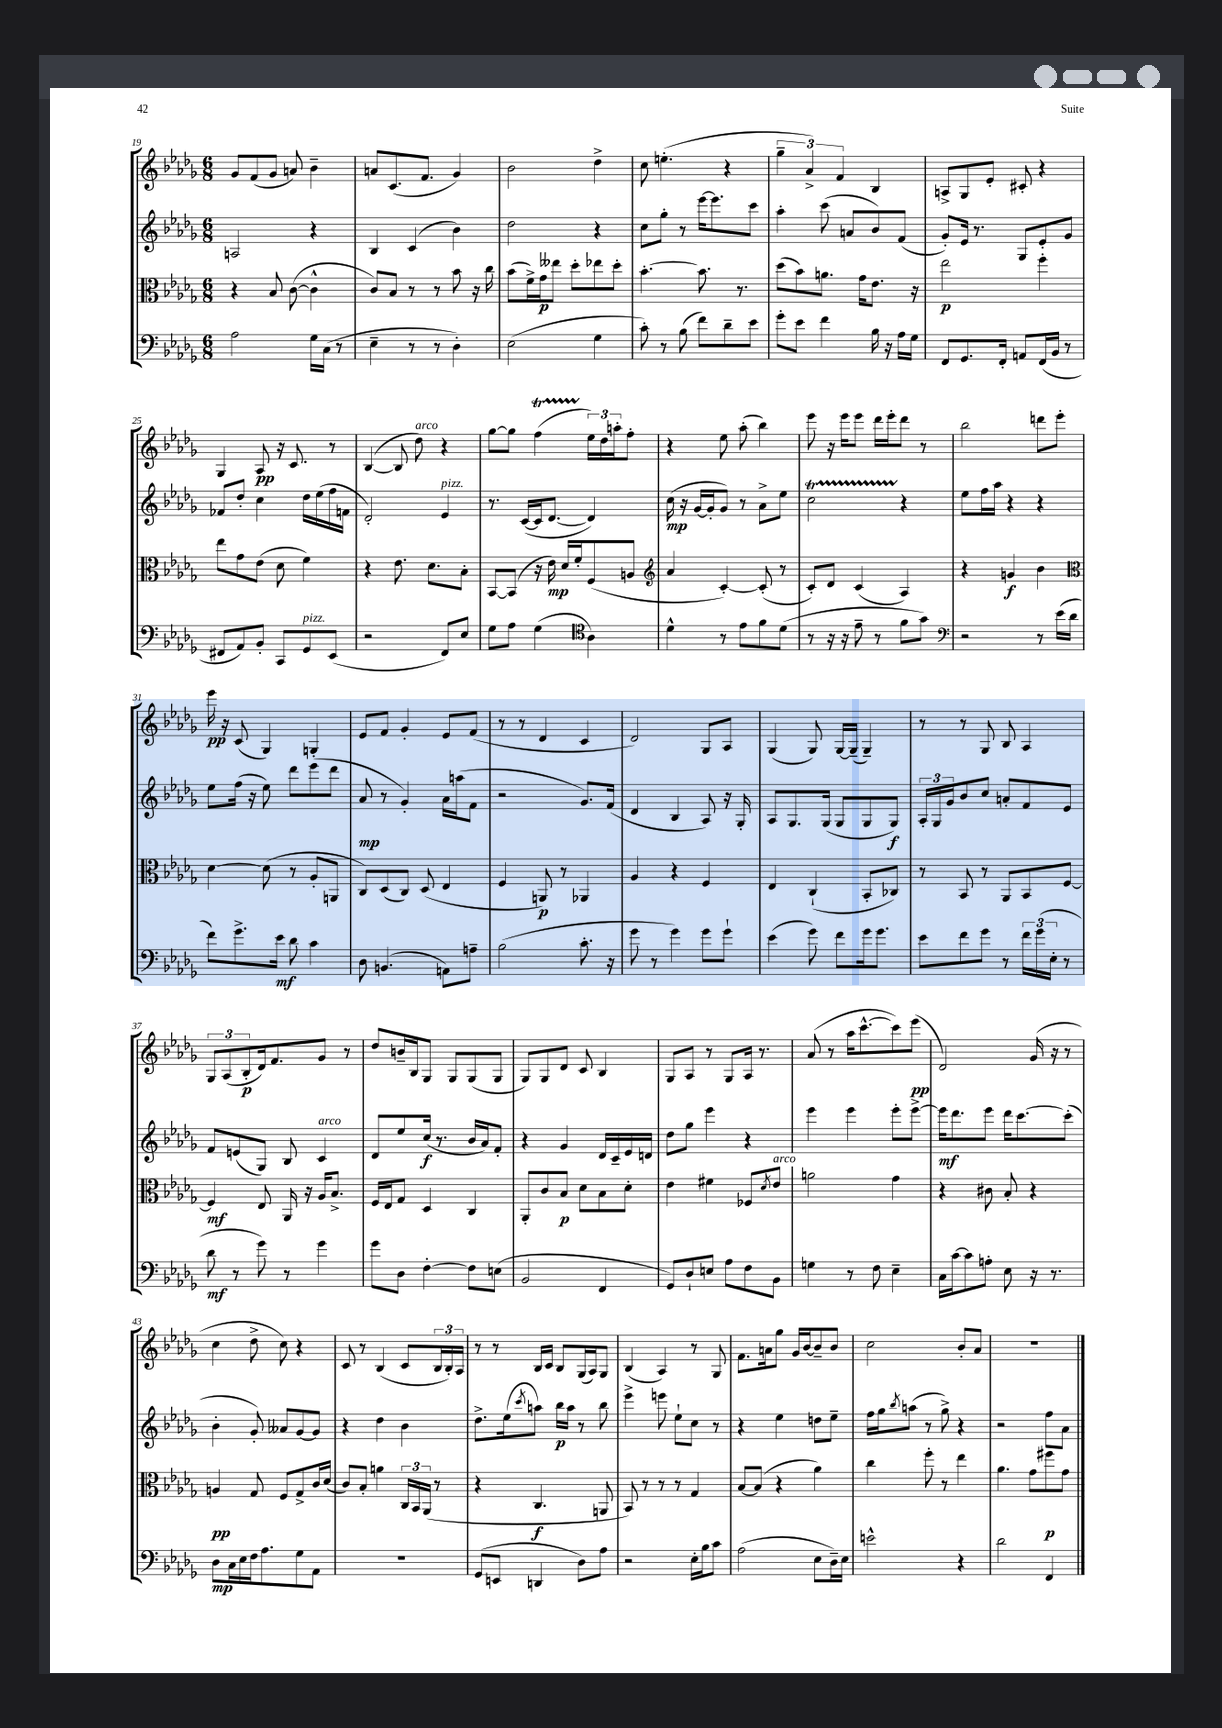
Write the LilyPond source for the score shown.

<<
\new StaffGroup <<
\new Staff = "s0" {
    \clef treble \key des \major \numericTimeSignature \time 6/8
    ges'8 f'8( ges'8 a'8) bes'4-- |
    a'8 c'8.( f'8. ges'4) |
    bes'2 des''4-> |
    c''8 e''4.-.( r4 |
    \tuplet 3/2 { ges''4-- aes'4->) f'4 } bes4 |
    a8-> ges8 ees'8-. cis'8-. r4 |
    ges4 aes8\pp r16 c'8. r8 |
    bes4~( bes8 des''8^\markup { \italic "arco" }) r4 |
    ges''8~ ges''8 f''4\startTrillSpan( \tuplet 3/2 { ees''16\stopTrillSpan) des''16 a''16-. } f''8-. |
    r4 ees''8 aes''8-.( bes''4) |
    ees'''8 r16 ees'''16 ees'''8 des'''16 ees'''16-. des'''8 r8 |
    bes''2 d'''8 ees'''8-. |
    ees'''16\pp r16 c'8( ges4) g4-. |
    ees'8 f'8 ges'4-. ees'8 f'8( |
    r8 r8 des'4 c'4 |
    des'2) ges8 aes8 |
    ges4( ges8) ges16~ ges16--( ges4--) |
    r8 r8 ges8 bes8 aes4 |
    \tuplet 3/2 { ges8 aes8( bes8-.\p } des'16) f'8. ges'8 r8 |
    des''8 b'16-- bes16 ges8 ges8 ges8( ges8 |
    ges8) ges8 des'8 c'8 bes4 |
    ges8 aes8 r8 ges8 aes16 r8. |
    aes'8( r8 aes''16 c'''8.~-^ c'''8) ees'''8\pp( |
    des'2) ges'16( r16 r8 |
    c''4 des''8-> c''8) r4 |
    c'8 r8 bes4( c'8 \tuplet 3/2 { bes16 bes16-.) aes16 } |
    r8 r8 bes16 c'16 bes8 ges16( aes16) ges8 |
    bes4( aes4) r8 ges8 |
    f'8. a'16 ges''8 ges'16 bes'16~ bes'8-- bes'8 |
    c''2 bes'8-. aes'8 |
    R2. \bar "|." |
}
\new Staff = "s1" {
    \clef treble \key des \major \numericTimeSignature \time 6/8
    a2 r4 |
    bes4 c'4( bes'4) |
    des''2 r4 |
    c''8 ges''8-. r8 ees'''16~ ees'''8. c'''8 |
    aes''4-. c'''8( a'8 bes'8) f'8( |
    ges'8-.) ees'16 r8. ges8 ees'8-. ges'8 |
    fes'8 des''8-. c''4 des''16 ees''16( f''16 f'16 |
    des'2-.) ees'4^\markup { \italic "pizz." } |
    r8. c'16~( c'16 des'8.~ des'4) |
    c''16\mp( r16 ges'16~ ges'16-. ges'8) r8 aes'8-> ees''8 |
    c''2\startTrillSpan r4\stopTrillSpan |
    ees''8 f''16 aes''16 r4 r4 |
    ees''8 f''16( r16 ees''8) des'''8 ees'''8( des'''8 |
    aes'8\mp r8 ges'4-.) aes'16 a''16( f'8 |
    r2 ges'8.) f'16( |
    des'4 bes4 aes8) r16 ges16-. |
    aes8 ges8. ges16( ges8 ges8 ges8\f) |
    \tuplet 3/2 { aes16-. ges16 ges'16 } bes'8 c''8 a'8-. f'8 ees'8 |
    f'8 e'8( ges8) bes8 c'4^\markup { \italic "arco" } |
    des'8 ees''8 c''16\f( r8. bes'16 aes'16) f'8-. |
    r4 ges'4 des'16 c'16-- ees'16 d'16 |
    des''8 ges''8 ees'''4 r4 |
    ees'''4 ees'''4 ees'''8-. ees'''8~-> |
    ees'''16\mf des'''8. ees'''8 des'''16 c'''8.~ c'''8-.( |
    bes'4-. ges'8-.) aeses'8 ges'8~ ges'8 |
    r4 des''4 bes'4 |
    des''8.-> ees''16( \acciaccatura { c'''8 } a''8) bes''16\p a''16 r8 bes''8 |
    ees'''4-> e'''8 ees''8-! c''8 r8 |
    r4 ees''4 d''8 ees''8-- |
    f''16 ges''16 \acciaccatura { bes''8 } a''8( r8 ges''8->) r4 |
    r2 f''8 aes'8 \bar "|." |
}
\new Staff = "s2" {
    \clef alto \key des \major \numericTimeSignature \time 6/8
    r4 bes8 c'8~( c'4-^ |
    c'8) bes8 r8 r8 bes'8 r16 c''16 |
    bes'8( f'16->) ges'16\p eeses''8 des''8-. ees''8 des''8-. |
    bes'4.~-. bes'8. r8. |
    des''8( bes'8) a'8. ges'16 ees'8. r16 |
    ees''2\p f''4-. |
    ees''8 ges'8 ees'8( des'8 f'4) |
    r4 ees'8. des'8. bes8-. |
    bes,8~ bes,8( r16 ees'16\mp) des'16 f'16-. f8( a8 |
    \clef treble aes'4 c'4~-.) c'8-.( r8 |
    c'8-.) des'8 c'4( aes4) |
    r4 g'4\f bes'4 |
    \clef alto des'4~ des'8( r8 aes8-. a,8 |
    c8) des8( c8) des8( ees4 |
    f4 a,8\p) r8 aes,4 |
    aes4 r4 f4 |
    ees4 c4-!( bes,8-. ces8) |
    r8 bes,8 r8 aes,8 bes,8 f8~ |
    f4\mf ees8 aes,16 r16 aes16 bes8.-> |
    f16 ees16 ges8 des4 c4 |
    aes,8-. c'8 bes8\p des'8 bes8 des'8-. |
    ees'4 fis'4 fes8 \acciaccatura { des'8 } ees'8^\markup { \italic "arco" } |
    a'2 ges'4 |
    r4 cis'8 bes8-. r4 |
    a4\pp ges8 f8 ges8-> c'16 des'16( |
    c'8) bes8-. a'4 \tuplet 3/2 { c16 bes,16 aes,16( } r8 |
    r4 c4.\f a,8 |
    bes,8) r8 r8 r8 ges4 |
    bes8~ bes8( r4 aes'4) |
    c''4 f''8-. r8 ees''4 |
    aes'4. ges'8 fis''8\p ges'8 \bar "|." |
}
\new Staff = "s3" {
    \clef bass \key des \major \numericTimeSignature \time 6/8
    aes2 ges16 c16( r8 |
    ees4-- r8 r8 des4-.) |
    ees2( ges4 |
    c'8-.) r8 bes8( f'8) des'8-- ees'8 |
    ges'8-. ees'8 f'4 bes16 r16 aes16 ges16 |
    f,8 ges,8. f,16-. a,8 f,16( bes,16 r8 |
    fis,8 aes,8) bes,8-. c,8 ges,8^\markup { \italic "pizz." } ees,8( |
    r2 f,8) ees8 |
    ges8 aes8 ges4( \clef tenor aes4) |
    des'4-^ r8 ees'8 f'8 des'8( |
    r8 r16 r16 ees'8-- r8 f'8 ges'8) |
    \clef bass r2 r8 ees'16( des'16 |
    f'8) ges'8.-> ees'16\mf des'8 c'4 |
    des8 b,4.( a,8) a8-- |
    bes2( c'8.-. r16 |
    ges'8 r8 ges'4) ges'8 ges'8-! |
    ees'4( ges'8) f'8 ges'16 ges'8. |
    ees'8 f'8 ges'8 r8 \tuplet 3/2 { f'16 ges'16( ees16-. } r8 |
    des'8\mf r8 ges'8) r8 ges'4 |
    ges'8 des8 f4~-. f8 e8( |
    bes,2 f,4 |
    ges,8) des8-! e8 aes8 f8 bes,8 |
    g4 r8 f8 ees4-- |
    c16 c'16~ c'8 a8-. ees8 r16 r8. |
    des8\mp c16 ees16 f16 aes8. ges8 aes,8 |
    R2. |
    ges,8( e,8 d,4 des8) aes8 |
    r2 ees16-. bes16 c'8 |
    aes2( ees8 des16--) ees16 |
    e'2-^ r4 |
    des'2 f,4 \bar "|." |
}
>>
>>
\layout { \context { \Score currentBarNumber = #19 } }
